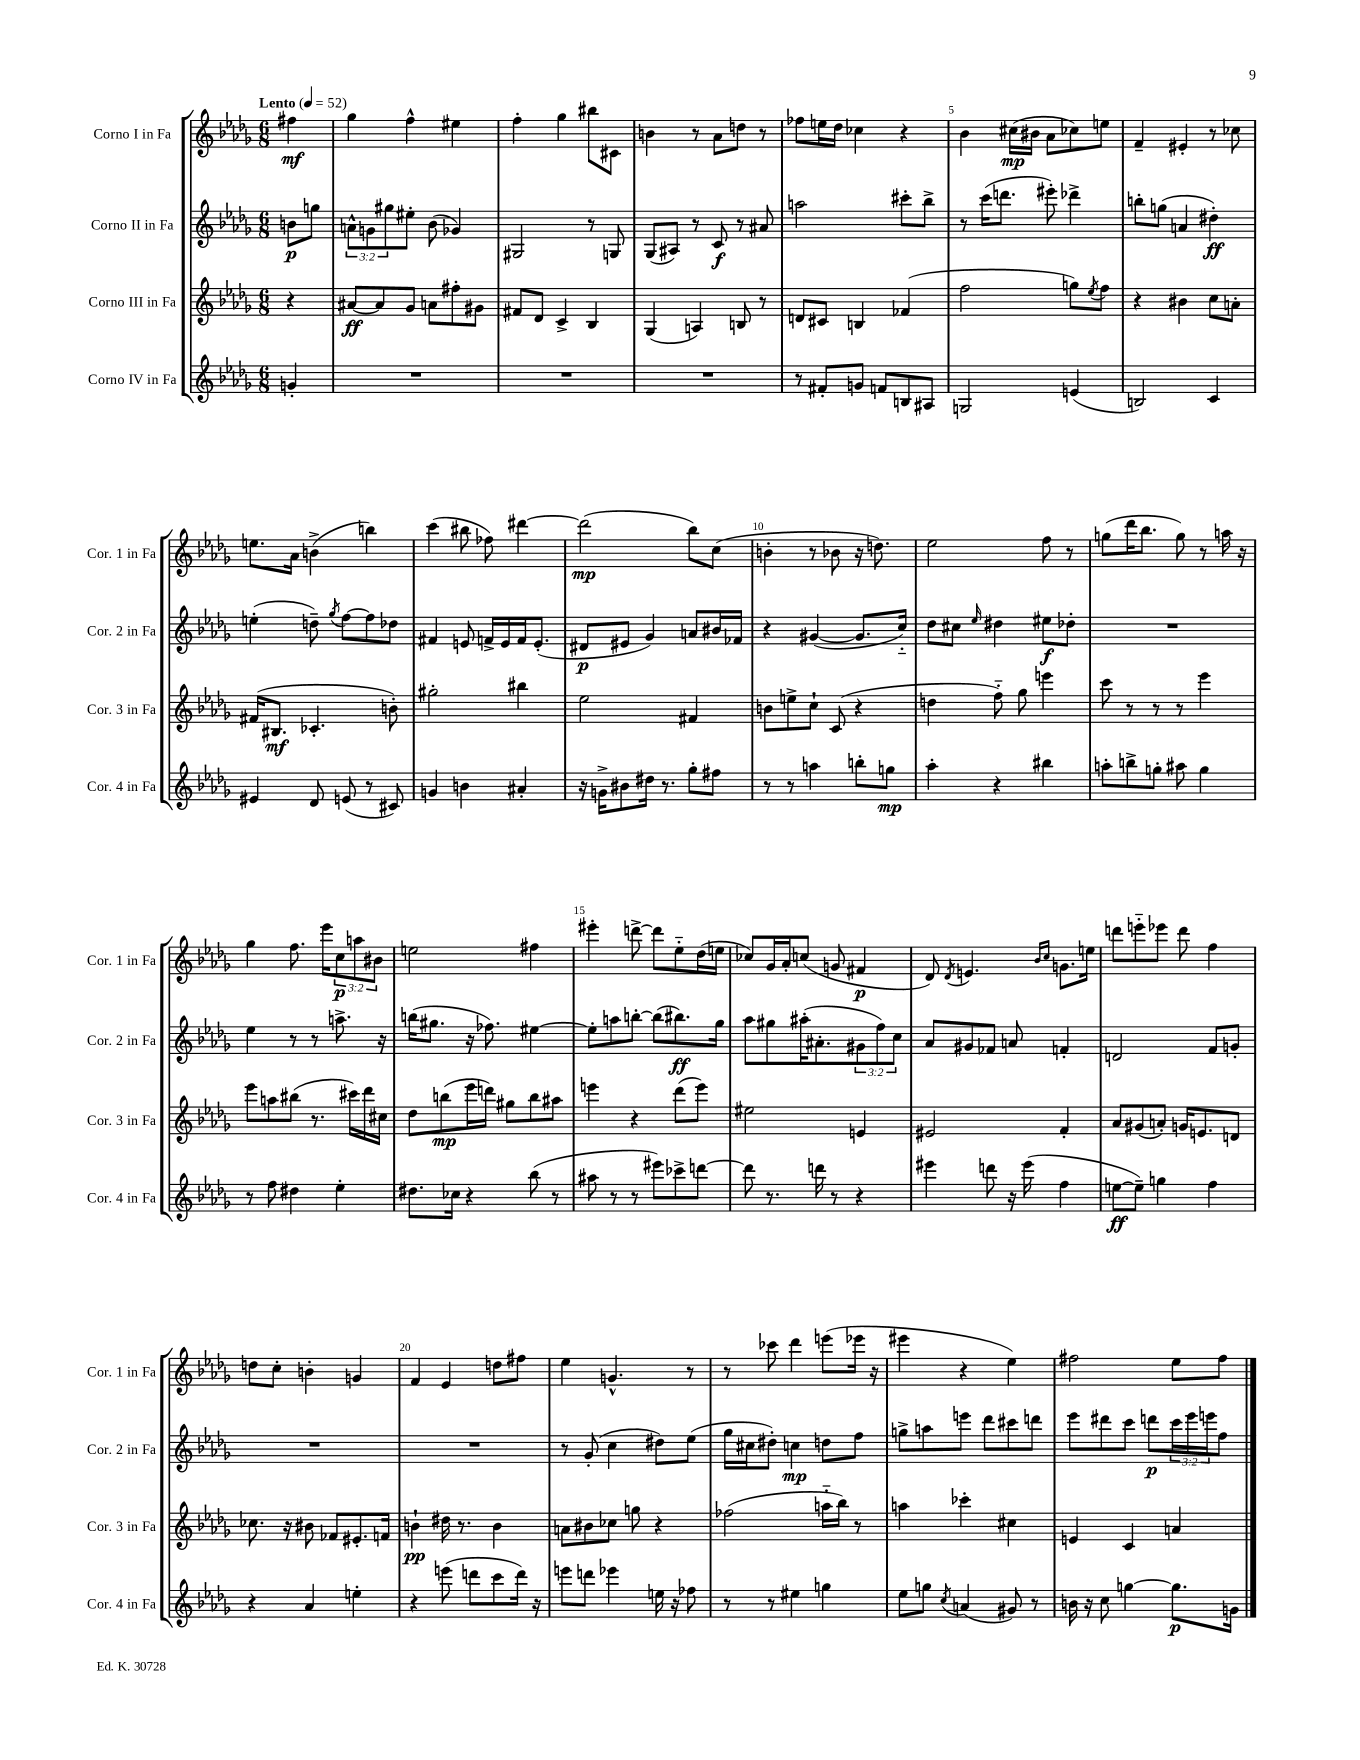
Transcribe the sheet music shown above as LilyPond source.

<<
\new StaffGroup <<
\new Staff = "s0" \with { instrumentName = "Corno I in Fa" shortInstrumentName = "Cor. 1 in Fa" } {
    \clef treble \key des \major \numericTimeSignature \time 6/8 \override Staff.TupletNumber.text = #tuplet-number::calc-fraction-text \partial 4 \tempo "Lento" 4 = 52
    fis''4\mf |
    ges''4 f''4-^ eis''4 |
    f''4-. ges''4 bis''8 cis'8 |
    b'4 r8 aes'8 d''8 r8 |
    fes''8 e''16 des''16 ces''4 r4 |
    bes'4 cis''16\mp( bis'16 aes'8 ces''8) e''8 |
    f'4-- eis'4-. r8 ces''8 |
    e''8. aes'16 b'4->( b''4) |
    c'''4( bis''8 fes''8) dis'''4~ |
    dis'''2\mp( bes''8) c''8( |
    b'4-. r8 bes'8 r16 d''8.) |
    ees''2 f''8 r8 |
    g''8( des'''16 bes''8. g''8) r8 a''16 r16 |
    ges''4 f''8. ees'''16 \tuplet 3/2 { c''8\p a''8 bis'8 } |
    e''2 fis''4 |
    eis'''4-. d'''8~-> d'''8 ees''8-_ des''16( e''16 |
    ces''8) ges'16 aes'16-. c''8( g'8 fis'4\p |
    des'8) \acciaccatura { des'8 } e'4. \grace { bes'16 c''16 } g'8. e''16 |
    d'''8 e'''8-_ ees'''8 d'''8 f''4 |
    d''8 c''8-. b'4-. g'4 |
    f'4 ees'4 d''8 fis''8 |
    ees''4 g'4.-^ r8 |
    r8 ces'''8 des'''4 e'''8( ees'''16 r16 |
    eis'''4 r4 ees''4) |
    fis''2 ees''8 fis''8 \bar "|." |
}
\new Staff = "s1" \with { instrumentName = "Corno II in Fa" shortInstrumentName = "Cor. 2 in Fa" } {
    \clef treble \key des \major \numericTimeSignature \time 6/8 \override Staff.TupletNumber.text = #tuplet-number::calc-fraction-text \partial 4
    b'8\p g''8 |
    \tuplet 3/2 { a'8-^ g'8 gis''8 } eis''8-. bes'8( ges'4) |
    gis2 r8 g8 |
    ges8( ais8) r8 c'8\f r8 ais'8 |
    a''2 cis'''8-. bes''8-> |
    r8 c'''16( d'''8. eis'''8-.) des'''4-> |
    b''8-. g''8( a'4 dis''4-.\ff) |
    e''4-.( d''8--) \acciaccatura { ges''8 } f''8~ f''8 des''8 |
    fis'4 e'8 f'16-> e'16 f'16 e'8.-.( |
    dis'8\p eis'8 ges'4) a'8 bis'16 fes'16 |
    r4 gis'4~( gis'8. c''16-_) |
    des''8 cis''8 \grace { ees''16 } dis''4 eis''8\f des''8-. |
    R2. |
    ees''4 r8 r8 a''8.-> r16 |
    b''16( gis''8. r16 fes''8.) eis''4~ |
    eis''8-. a''8 b''8~-. b''8( bis''8.\ff) ges''16 |
    aes''8 gis''8 ais''16-.( ais'8.-. \tuplet 3/2 { gis'8 f''8) c''8 } |
    aes'8 gis'8 fes'8 a'8 f'4-. |
    d'2 f'8 g'8-. |
    R2. |
    R2. |
    r8 ges'8-.( c''4 dis''8) ees''8( |
    ges''16 cis''16 dis''8-.) c''4\mp d''8 f''8 |
    g''8-> a''8 e'''8 des'''8 cis'''8 d'''8 |
    ees'''8 dis'''8 c'''8 d'''8\p \tuplet 3/2 { c'''16 ees'''16 e'''16 } f''8 \bar "|." |
}
\new Staff = "s2" \with { instrumentName = "Corno III in Fa" shortInstrumentName = "Cor. 3 in Fa" } {
    \clef treble \key des \major \numericTimeSignature \time 6/8 \partial 4
    r4 |
    ais'8~\ff ais'8 ges'8 a'8 fis''8-. gis'8 |
    fis'8 des'8 c'4-> bes4 |
    ges4( a4) b8 r8 |
    d'8 cis'8 b4 fes'4( |
    f''2 g''8) \acciaccatura { ees''8 } f''8 |
    r4 bis'4 c''8 a'8-. |
    fis'16( bis8.\mf ces'4.-. b'8-.) |
    gis''2-. bis''4 |
    ees''2 fis'4 |
    b'8 e''8-> c''8-! c'8( r4 |
    d''4 f''8-_) ges''8 e'''4 |
    c'''8 r8 r8 r8 ees'''4 |
    ees'''8 a''8 bis''8( r8. cis'''16) des'''16 cis''16 |
    des''8 b''8\mp( ees'''16 d'''16) gis''8 b''8 ais''8 |
    e'''4 r4 des'''8( e'''8) |
    eis''2 e'4 |
    eis'2 f'4-. |
    aes'8 gis'8( a'8-.) g'16 e'8. d'8 |
    ces''8. r16 bis'8 fes'8 eis'8.-. f'16 |
    b'4-!\pp dis''16 r8. b'4 |
    a'8 bis'8 ces''8 g''8 r4 |
    fes''2( a''16-_ bes''16) r8 |
    a''4 ces'''4-. cis''4 |
    e'4 c'4 a'4 \bar "|." |
}
\new Staff = "s3" \with { instrumentName = "Corno IV in Fa" shortInstrumentName = "Cor. 4 in Fa" } {
    \clef treble \key des \major \numericTimeSignature \time 6/8 \partial 4
    g'4-. |
    R2. |
    R2. |
    R2. |
    r8 fis'8-. g'8 f'8 b8 ais8 |
    g2 e'4( |
    b2) c'4 |
    eis'4 des'8 e'8( r8 cis'8) |
    g'4 b'4 ais'4-. |
    r16 g'16-> bis'8 dis''16 r8. ges''8-. fis''8 |
    r8 r8 a''4 b''8-. g''8\mp |
    aes''4-. r4 bis''4 |
    a''8-. b''8-> g''8-. ais''8 g''4 |
    r8 f''8 dis''4 ees''4-. |
    dis''8. ces''16 r4 bes''8( r8 |
    ais''8 r8 r8 eis'''8) ces'''8-> d'''8~ |
    d'''8 r8. d'''16 r8 r4 |
    eis'''4 d'''8 r16 eis'''16( f''4 |
    e''8~\ff e''8--) g''4 f''4 |
    r4 aes'4 e''4-. |
    r4 e'''8( d'''8 c'''8 d'''16) r16 |
    e'''8 d'''8 ees'''4 e''16 r16 fes''8 |
    r8 r8 eis''4 g''4 |
    ees''8 g''8 \acciaccatura { c''8 } a'4( gis'8) r8 |
    b'16 r16 c''8 g''4~ g''8.\p g'16 \bar "|." |
}
>>
>>
\layout { \context { \Score \override BarNumber.break-visibility = ##(#f #t #t) barNumberVisibility = #(every-nth-bar-number-visible 5) } }
